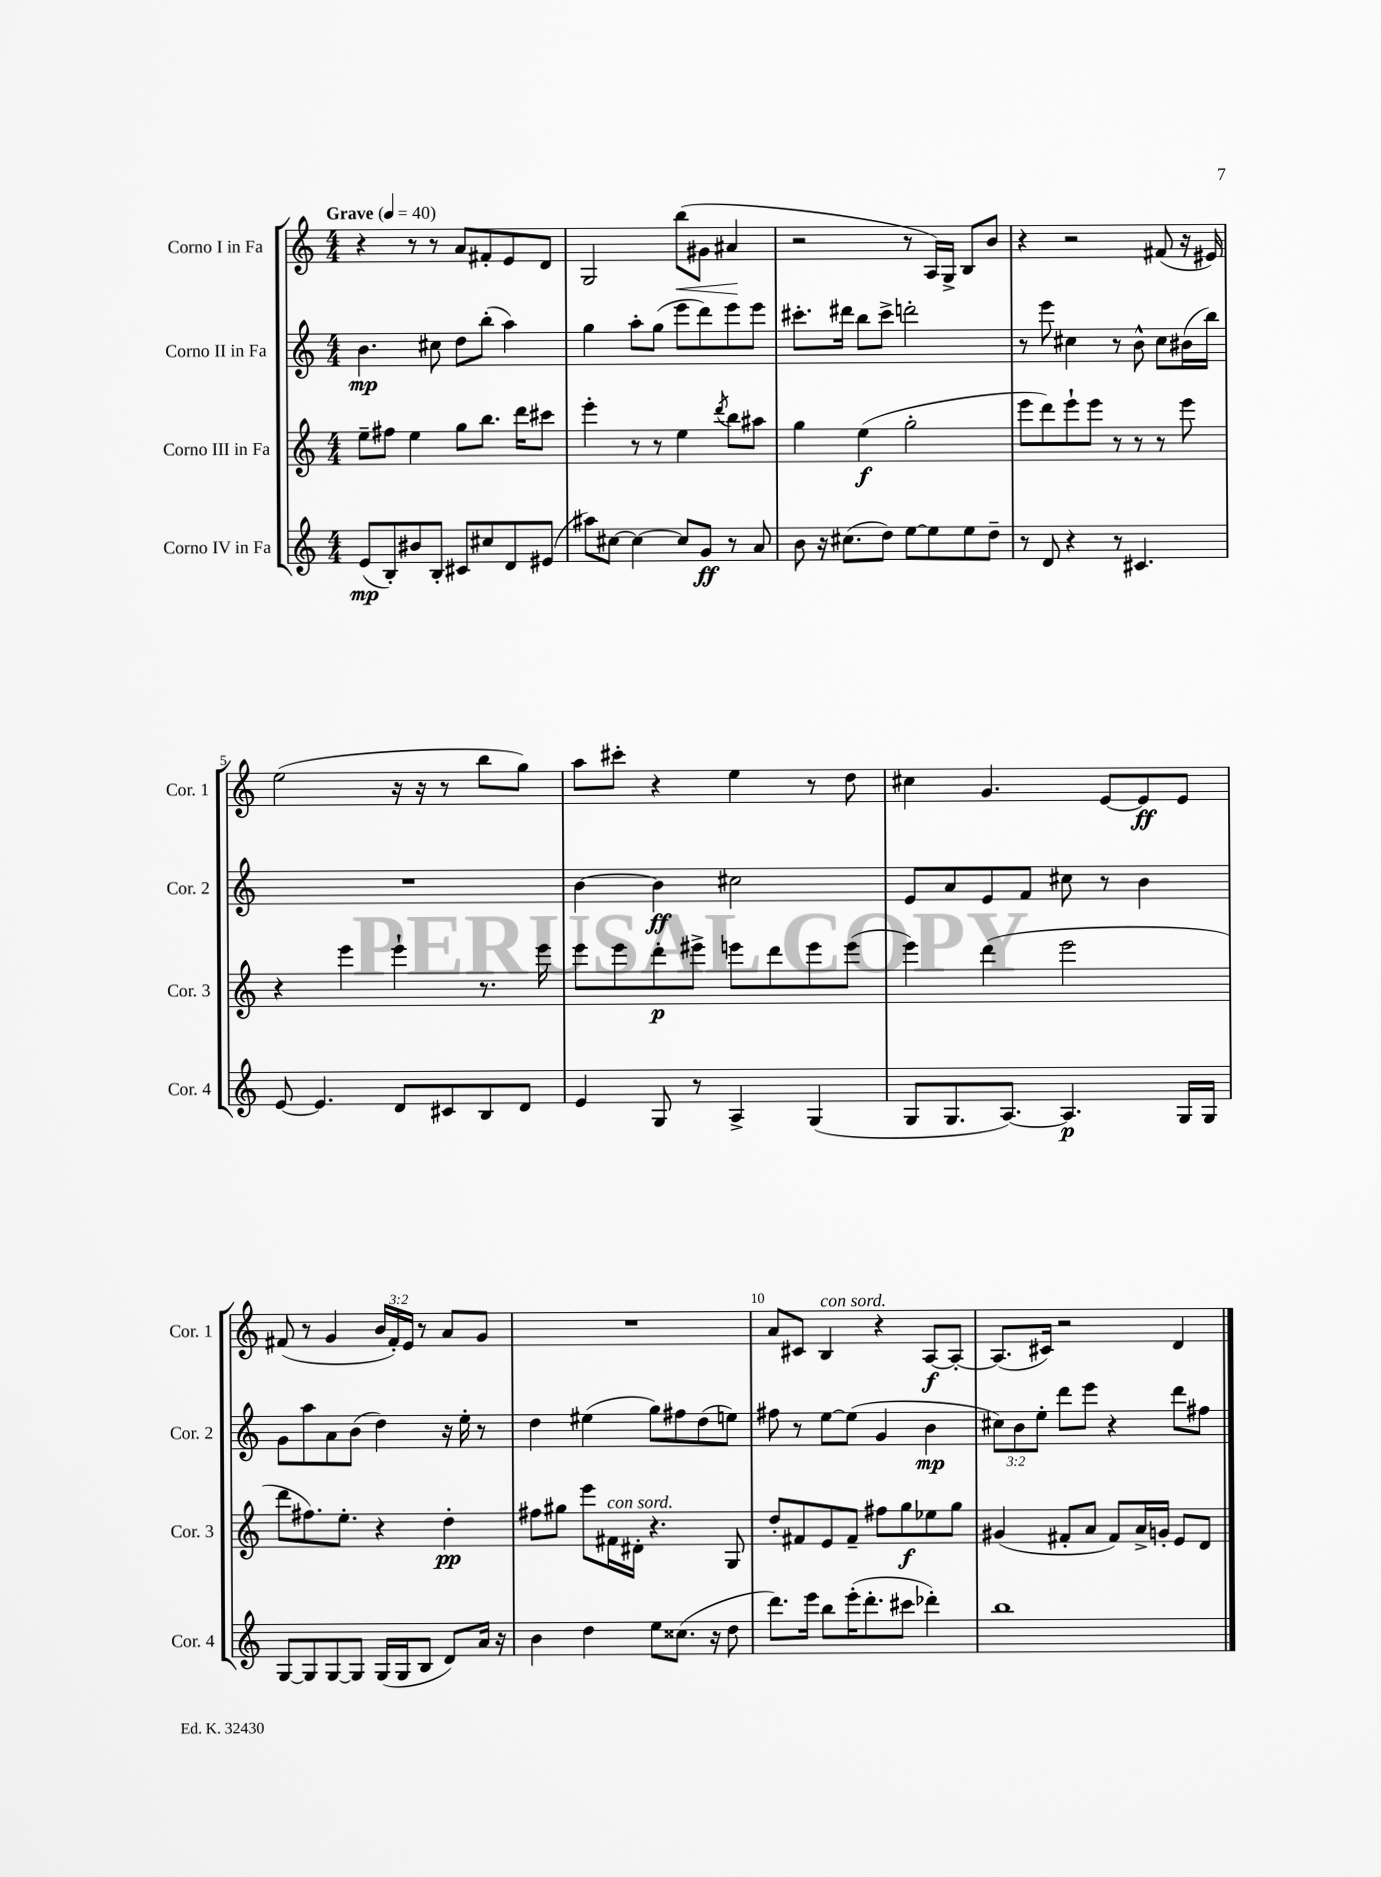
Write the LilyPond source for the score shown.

<<
\new StaffGroup <<
\new Staff = "s0" \with { instrumentName = "Corno I in Fa" shortInstrumentName = "Cor. 1" } {
    \clef treble \key c \major \numericTimeSignature \time 4/4 \override Staff.TupletNumber.text = #tuplet-number::calc-fraction-text \tempo "Grave" 4 = 40
    r4 r8 r8 a'8 fis'8-. e'8 d'8 |
    g2 b''8\<( gis'8 ais'4\! |
    r2 r8 a16) g16-> b8 b'8 |
    r4 r2 fis'8( r16 eis'16) |
    e''2( r16 r16 r8 b''8 g''8) |
    a''8 cis'''8-. r4 e''4 r8 d''8 |
    cis''4 g'4. e'8~ e'8\ff e'8 |
    fis'8( r8 g'4 \tuplet 3/2 { b'16 fis'16-.) e'16 } r8 a'8 g'8 |
    R1 |
    a'8 cis'8 b4^\markup { \italic "con sord." } r4 a8~\f a8~-. |
    a8.( cis'16) r2 d'4 \bar "|." |
}
\new Staff = "s1" \with { instrumentName = "Corno II in Fa" shortInstrumentName = "Cor. 2" } {
    \clef treble \key c \major \numericTimeSignature \time 4/4 \override Staff.TupletNumber.text = #tuplet-number::calc-fraction-text
    b'4.\mp cis''8 d''8 b''8-.( a''4) |
    g''4 a''8-. g''8( e'''8 d'''8) e'''8 e'''8 |
    cis'''8.-. dis'''16 b''8 cis'''8-> d'''2-. |
    r8 e'''8 cis''4 r8 b'8-^ cis''8 bis'16( b''16) |
    R1 |
    b'4~ b'4\ff cis''2 |
    e'8 a'8 e'8 f'8 cis''8 r8 b'4 |
    g'8 a''8 a'8 b'8( d''4) r16 e''16-. r8 |
    d''4 eis''4( g''8) fis''8 d''8( e''8) |
    fis''8 r8 e''8~ e''8( g'4 b'4\mp |
    \tuplet 3/2 { cis''8) b'8 e''8-. } d'''8 e'''8 r4 d'''8 fis''8 \bar "|." |
}
\new Staff = "s2" \with { instrumentName = "Corno III in Fa" shortInstrumentName = "Cor. 3" } {
    \clef treble \key c \major \numericTimeSignature \time 4/4
    e''8-- fis''8 e''4 g''8 b''8. d'''16 cis'''8 |
    e'''4-. r8 r8 e''4 \acciaccatura { d'''8 } b''8 ais''8 |
    g''4 e''4\f( g''2-. |
    e'''8 d'''8) e'''8-! e'''8 r8 r8 r8 e'''8 |
    r4 e'''4 e'''4-! r8. e'''16 |
    e'''8 e'''8 d'''8-.\p eis'''8-> e'''8 d'''8 e'''8 e'''8( |
    e'''4) d'''4( e'''2 |
    d'''8 fis''8.) e''8.-. r4 d''4-.\pp |
    fis''8 gis''8 e'''8 fis'16^\markup { \italic "con sord." } dis'16-. r4. g8 |
    d''8-. fis'8 e'8 fis'8-- fis''8 g''8\f ees''8 g''8 |
    gis'4( fis'8-. a'8 fis'8) a'16-> g'16-. e'8 d'8 \bar "|." |
}
\new Staff = "s3" \with { instrumentName = "Corno IV in Fa" shortInstrumentName = "Cor. 4" } {
    \clef treble \key c \major \numericTimeSignature \time 4/4
    e'8\mp( b8-.) bis'8 b8-. cis'8 cis''8 d'8 eis'8( |
    ais''8) cis''8~ cis''4~ cis''8 g'8\ff r8 a'8 |
    b'8 r16 cis''8.( d''8) e''8~ e''8 e''8 d''8-- |
    r8 d'8 r4 r8 cis'4. |
    e'8~ e'4. d'8 cis'8 b8 d'8 |
    e'4 g8 r8 a4-> g4( |
    g8 g8. a8.~) a4.\p g16 g16 |
    g8~ g8 g8~ g8 g16( g16 b8 d'8) a'16 r16 |
    b'4 d''4 e''8 cisis''8.( r16 d''8 |
    d'''8.) e'''16 b''8 e'''16-.( d'''8.-. cis'''8 des'''4-.) |
    b''1 \bar "|." |
}
>>
>>
\layout { \context { \Score \override BarNumber.break-visibility = ##(#f #t #t) barNumberVisibility = #(every-nth-bar-number-visible 5) } }
